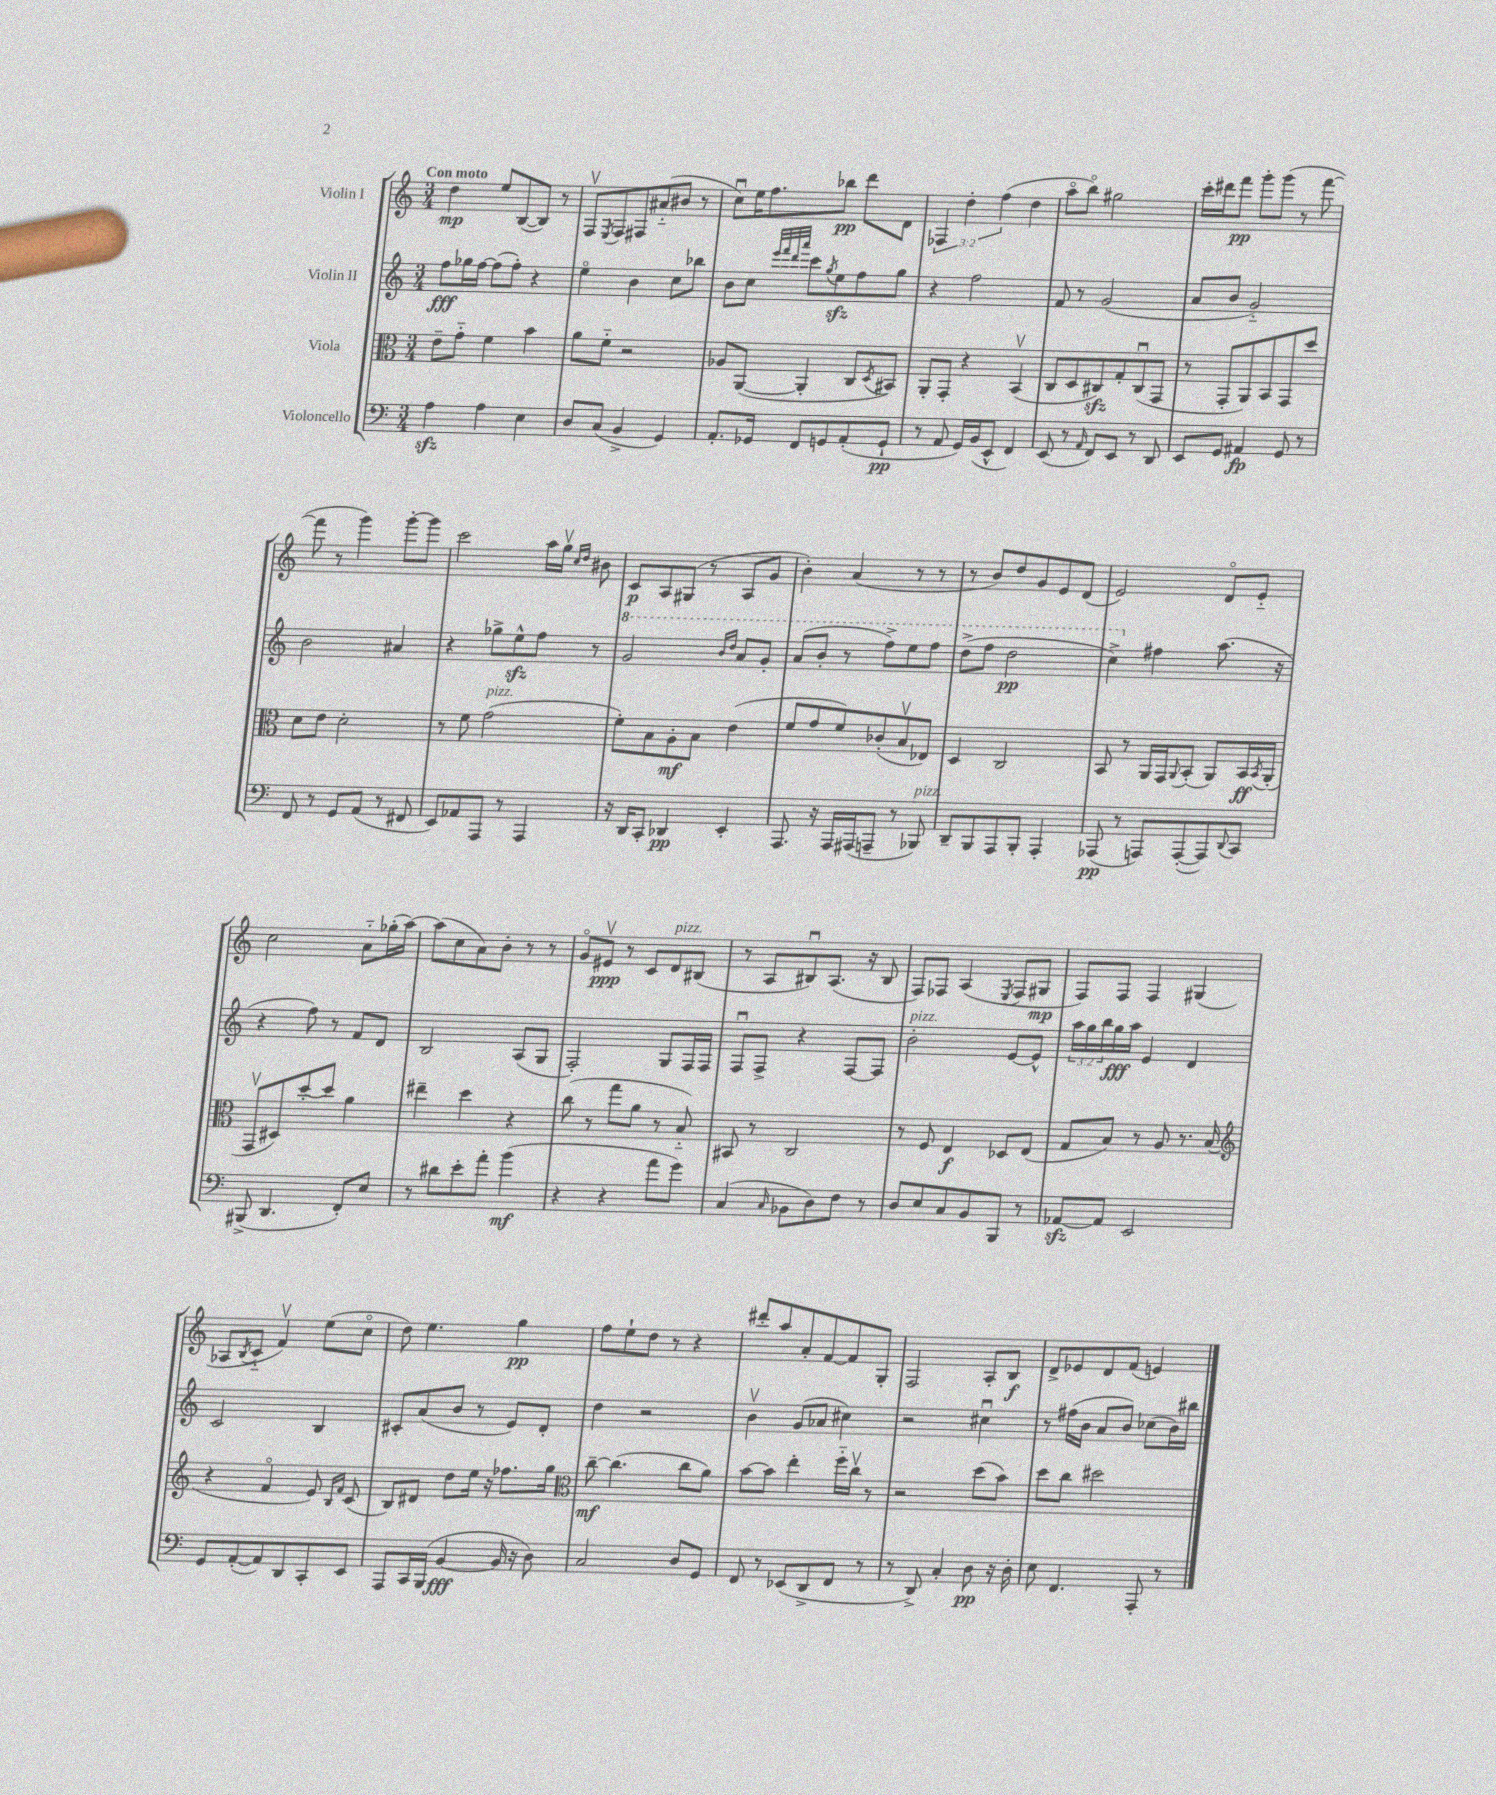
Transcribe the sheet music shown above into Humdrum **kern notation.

**kern	**dynam	**kern	**dynam	**kern	**dynam	**kern	**dynam
*part4	*part4	*part3	*part3	*part2	*part2	*part1	*part1
*staff4	*staff4	*staff3	*staff3	*staff2	*staff2	*staff1	*staff1
*I"Violoncello	*	*I"Viola	*	*I"Violin II	*	*I"Violin I	*
*clefF4	*	*clefC3	*	*clefG2	*	*clefG2	*
*k[]	*	*k[]	*	*k[]	*	*k[]	*
*M3/4	*	*M3/4	*	*M3/4	*	*M3/4	*
=1	=1	=1	=1	=1	=1	=1	=1
!	!	!	!	!	!	!LO:TX:a:B:t=Con moto	!
4Azz\	.	8e~\L	.	8ff\L	fff	4dd\	mp
.	.	8g\J	.	16gg-X\L	.	.	.
.	.	.	.	[16ff\JJ	.	.	.
4A\	.	4f\	.	(8ff\L]	.	8ee/L	.
.	.	.	.	8ff'\J)	.	([8B/	.
4E\	.	4b\	.	4r	.	8B/J])	.
.	.	.	.	.	.	8r	.
=2	=2	=2	=2	=2	=2	=2	=2
8D/L	.	8a\L	.	4ee\	.	8Fv/L	.
.	.	.	.	.	.	8qE/	.
(8C/J	.	8f\J	.	.	.	8F/	.
4BB^/	.	2r	.	4b\	.	8F#X/	.
.	.	.	.	.	.	(8a#X/	.
4GG/)	.	.	.	8cc\L	.	8b#X/J	.
.	.	.	.	8bb-X\J	.	8r	.
=3	=3	=3	=3	=3	=3	=3	=3
8.AA'/L	.	8A-X/L	.	8b\L	.	8ccu\L)	.
.	.	([8AA/J	.	8cc\J	.	16ee\K	.
16GG-X/Jk	.	.	.	.	.	8.ff\	.
.	.	.	.	32qqeee/LLL	.	.	.
.	.	.	.	32qqfff/	.	.	.
.	.	.	.	32qqddd/	.	.	.
.	.	.	.	32qqaaa/JJJ	.	.	.
8FF/L	.	4AA'/]	.	8ccc\L	.	.	.
.	.	.	.	8qgg/	.	.	.
8GGn/	.	.	.	8eezz\	.	8bb-X\J	pp
(8AA'/	.	8C/L	.	8ff\	.	8ddd\L	.
.	.	8qD/	.	.	.	.	.
8GG`/J	pp	8BB#X/J)	.	8gg\J	.	8d\J	.
=4	=4	=4	=4	=4	=4	=4	=4
8r	.	8AA'/L	.	4r	.	6F-X/	.
8AA/	.	8GG'/J	.	.	.	.	.
.	.	.	.	.	.	6dd'\	.
16GG/LL)	.	4r	.	2ff\	.	.	.
(16BB/J	.	.	.	.	.	.	.
.	.	.	.	.	.	(6ff\	.
8EE^^/J	.	.	.	.	.	.	.
4FF/)	.	(4BBv/	.	.	.	4dd\	.
=5	=5	=5	=5	=5	=5	=5	=5
(8EE/	.	8C/L	.	8f/	.	8aa\L	.
8r	.	8D/	.	8r	.	8bb\J)	.
16qqAA/	.	.	.	.	.	.	.
8FF/L)	.	8C#Xzz/)	.	(2g/	.	2gg#X\	.
8EE/J	.	8G'/	.	.	.	.	.
8r	.	(8C#u/	.	.	.	.	.
8DD/	.	8GG/J	.	.	.	.	.
=6	=6	=6	=6	=6	=6	=6	=6
8EE/L	.	8r	.	8a/L	.	16ccc'\LL	.
.	.	.	.	.	.	16ddd#X\J	.
8GG/J	.	8GG'/L	.	8b/J	.	8fff\J	pp
4AA#X/	fp	8AA/)	.	2g/)	.	8ggg'\L	.
.	.	8BB/	.	.	.	(8ggg\J	.
8GG/	.	8GG/	.	.	.	8r	.
8r	.	8dd/J	.	.	.	[8fff\	.
!!LO:LB:g=z
=7	=7	=7	=7	=7	=7	=7	=7
8FF/	.	8d\L	.	2b\	.	8fff\]	.
8r	.	8e\J	.	.	.	8r	.
8GG/L	.	2d'\	.	.	.	4ggg\)	.
(8AA/J	.	.	.	.	.	.	.
8r	.	.	.	4a#X/	.	[8ggg'\L	.
8FF#X/	.	.	.	.	.	8ggg\J]	.
=8	=8	=8	=8	=8	=8	=8	=8
8EE/L)	.	8r	.	4r	.	2ccc\	.
8AA-X/	.	8f\	.	.	.	.	.
!	!	!LO:TX:a:i:t=pizz.	!	!	!	!	!
8AAA/J	.	(2g\	.	8gg-X^\L	.	.	.
8r	.	.	.	8eezz^^\	.	.	.
4AAA/	.	.	.	8ff\J	.	16aa\LL	.
.	.	.	.	.	.	16ggv\JJ	.
.	.	.	.	.	.	16qqcc/LL	.
.	.	.	.	.	.	16qqdd/JJ	.
.	.	.	.	8r	.	8b#X\	.
=9	=9	=9	=9	=9	=9	=9	=9
*	*	*	*	*8va	*	*	*
16r	.	8f'\L)	.	2gg/	.	8c/L	p
16DD/KL	.	.	.	.	.	.	.
8CC'/J	.	8B\	.	.	.	8A/	.
4DD-X/	pp	8A'\	mf	.	.	(8G#X/J	.
.	.	8B\J	.	.	.	8r	.
.	.	.	.	16qqbb/LL	.	.	.
.	.	.	.	16qqddd/JJ	.	.	.
4EE'/	.	(4e\	.	8aa/L	.	8A/L	.
.	.	.	.	8gg'/J	.	8g/J	.
=10	=10	=10	=10	=10	=10	=10	=10
8.AAA/	.	8f/L	.	(8aa/L	.	4b'\)	.
.	.	8g/	.	8bb'/J	.	.	.
16r	.	.	.	.	.	.	.
16AAA/LL	.	8f/)	.	8r	.	(4a/	.
(16AAA#X/J	.	.	.	.	.	.	.
8AAAn~/J	.	(8c-X'/	.	8fff^\L)	.	.	.
8r	.	8Bv/	.	8eee\	.	8r	.
!LO:TX:a:i:t=pizz.	!	!	!	!	!	!	!
8BBB-X/)	.	8E-X/J)	.	8fff\J	.	8r	.
=11	=11	=11	=11	=11	=11	=11	=11
8DD~/L	.	4D/	.	(8ddd^\L	.	8r	.
8BBB/	.	.	.	8fff\J	.	8b/L)	.
8AAA/	.	2C/	.	2ddd\	pp	8dd/	.
8BBB'/J	.	.	.	.	.	8g/	.
4AAA'/	.	.	.	.	.	8e/	.
.	.	.	.	.	.	(8d/J	.
=12	=12	=12	=12	=12	=12	=12	=12
(8AAA-X/	pp	8BB/	.	4ccc^\)	.	2e/)	.
8r	.	8r	.	.	.	.	.
*	*	*	*	*X8va	*	*	*
8AAAn/L)	.	16AA/LL	.	4ff#X\	.	.	.
.	.	16GG/J	.	.	.	.	.
.	.	8qqAA/	.	.	.	.	.
([8AAA'/	.	(8BB'/J	.	.	.	.	.
8AAA/])	.	8AA/L)	.	(8.aa\	.	8d/L	.
8qqDD/	.	.	.	.	.	.	.
8CC/J	.	16BB/L	ff	.	.	8e/J	.
.	.	8qBB/	.	.	.	.	.
.	.	(16AA'/JJ	.	16r	.	.	.
!!LO:LB:g=z
=13	=13	=13	=13	=13	=13	=13	=13
(8BBB#X^/	.	8GGv/L	.	4r	.	2cc\	.
4.DD/	.	8D#X/)	.	.	.	.	.
.	.	[8dd'/	.	8ff\)	.	.	.
.	.	8dd/J]	.	8r	.	.	.
8FF'/L)	.	4a\	.	8f/L	.	8a\L	.
8E/J	.	.	.	8d/J	.	(16gg-X'\L	.
.	.	.	.	.	.	[16aa\JJ)	.
=14	=14	=14	=14	=14	=14	=14	=14
8r	.	4ee#X~\	.	2B/	.	(8aa\L]	.
8d#X\L	.	.	.	.	.	8cc\	.
8e'\	.	4dd\	.	.	.	8a\)	.
8a'\J	.	.	.	.	.	8b'\J	.
(4b\	mf	4r	.	(8A/L	.	8r	.
.	.	.	.	8G/J	.	8r	.
=15	=15	=15	=15	=15	=15	=15	=15
4r	.	(8cc\	.	2F'/)	.	8g/L	.
.	.	8r	.	.	.	8e#Xv/J	ppp
4r	.	8gg\L	.	.	.	8r	.
.	.	8a\J	.	.	.	8c/L	.
!	!	!	!	!	!	!LO:TX:a:i:t=pizz.	!
8a\L	.	8r	.	8G/L	.	8d/	.
8g\J)	.	8B/)	.	16F/L	.	(8B#X/J	.
.	.	.	.	16F/JJ	.	.	.
=16	=16	=16	=16	=16	=16	=16	=16
(4C/	.	8BB#X/	.	8Fu/L	.	8r	.
.	.	8r	.	8F^/J	.	8A/L	.
16qqC/	.	.	.	.	.	.	.
8BB-X\L	.	2C/	.	4r	.	8B#Xu/)	.
8D\)	.	.	.	.	.	(8.A/J	.
8F\J	.	.	.	[8F/L	.	.	.
.	.	.	.	.	.	16r	.
8r	.	.	.	8F/J]	.	8B#/	.
=17	=17	=17	=17	=17	=17	=17	=17
!	!	!	!	!LO:TX:a:i:t=pizz.	!	!	!
8D/L	.	8r	.	2b'\	.	8F/L)	.
8E/	.	8F/	.	.	.	8F-X/J	.
8C/	.	4E/	f	.	.	(4A/	.
8BB/	.	.	.	.	.	.	.
.	.	.	.	.	.	8qE/	.
8BBB/J	.	8D-X/L	.	[8e/L	.	8F-/L	.
8r	.	(8E/J	.	8e^^/J]	.	8G#X/J	mp
=18	=18	=18	=18	=18	=18	=18	=18
[8AA-Xzz/L	.	8G/L	.	24aa\LL	.	8F/L)	.
.	.	.	.	24gg\	.	.	.
.	.	.	.	24bb\	.	.	.
8AA-/J]	.	8B/J)	.	16gg\	fff	8F/J	.
.	.	.	.	16aa\JJ	.	.	.
2EE/	.	8r	.	4e/	.	4F/	.
.	.	8A/	.	.	.	.	.
.	.	8.r	.	4d/	.	(4G#X/	.
.	.	(16B/	.	.	.	.	.
!!LO:LB:g=z
=19	=19	=19	=19	=19	=19	=19	=19
*	*	*clefG2	*	*	*	*	*
8GG/L	.	4r	.	2c/	.	8A-X/L	.
.	.	.	.	.	.	8qB/	.
([8AA'/	.	.	.	.	.	8c/J	.
8AA/])	.	4f/	.	.	.	4fv/)	.
8DD/	.	.	.	.	.	.	.
8CC'/	.	8e/)	.	4B/	.	(8ee\L	.
.	.	16qqB/LL	.	.	.	.	.
.	.	16qqf/JJ	.	.	.	.	.
8EE/J	.	(8c/	.	.	.	8cc\J	.
=20	=20	=20	=20	=20	=20	=20	=20
8AAA/L	.	8B/L)	.	8c#X'/L	.	8dd\)	.
16CC/L	.	8d#X/J	.	(8a/	.	4.ee\	.
(16BBB/JJ	.	.	.	.	.	.	.
[4BB/	fff	8dd\L	.	8b/J	.	.	.
.	.	16ee\Jk	.	8r	.	.	.
.	.	16r	.	.	.	.	.
16BB/]	.	8.ff-X\L	.	8e/L)	.	4gg\	pp
16r	.	.	.	.	.	.	.
8D\)	.	.	.	8d'/J	.	.	.
.	.	16gg\Jk	.	.	.	.	.
=21	=21	=21	=21	=21	=21	=21	=21
*	*	*clefC3	*	*	*	*	*
2C/	.	[8cc~\	mf	4dd\	.	8ff\L	.
.	.	(4.cc\]	.	.	.	8ee`\	.
.	.	.	.	2r	.	8dd\J	.
.	.	.	.	.	.	8r	.
8D/L	.	8cc\L	.	.	.	4r	.
8GG/J	.	8a\J)	.	.	.	.	.
=22	=22	=22	=22	=22	=22	=22	=22
8FF/	.	[8b\L	.	4bv\	.	8ddd#X'/L	.
8r	.	8b\J]	.	.	.	8aa/	.
(8EE-X/L	.	4ee'\	.	(8g/L	.	8a'/	.
8DD^/	.	.	.	8a-X/J	.	[8f/	.
8FF/J	.	16ff\LL	.	4cc#X\)	.	8f/]	.
.	.	16ccv\JJ	.	.	.	.	.
8r	.	8r	.	.	.	8G'/J	.
=23	=23	=23	=23	=23	=23	=23	=23
8r	.	2r	.	2r	.	2F/	.
8DD^/)	.	.	.	.	.	.	.
4C'/	.	.	.	.	.	.	.
8D\	pp	(8dd\L	.	4cc#Xu\	.	8A'/L	.
16r	.	8b\J)	.	.	.	8B/J	f
16D'\	.	.	.	.	.	.	.
=24	=24	=24	=24	=24	=24	=24	=24
8E\	.	8dd\L	.	8r	.	8d^/L	.
4.FF/	.	8cc\J	.	(16ff#X\LL	.	8e-X/	.
.	.	.	.	16b\JJ	.	.	.
.	.	2dd#X\	.	8a/L	.	8d/	.
.	.	.	.	8b/J)	.	(8f/J	.
8AAA'/	.	.	.	(8cc-X\L	.	4en/)	.
8r	.	.	.	16b\L)	.	.	.
.	.	.	.	16bb#X\JJ	.	.	.
==	==	==	==	==	==	==	==
*-	*-	*-	*-	*-	*-	*-	*-
